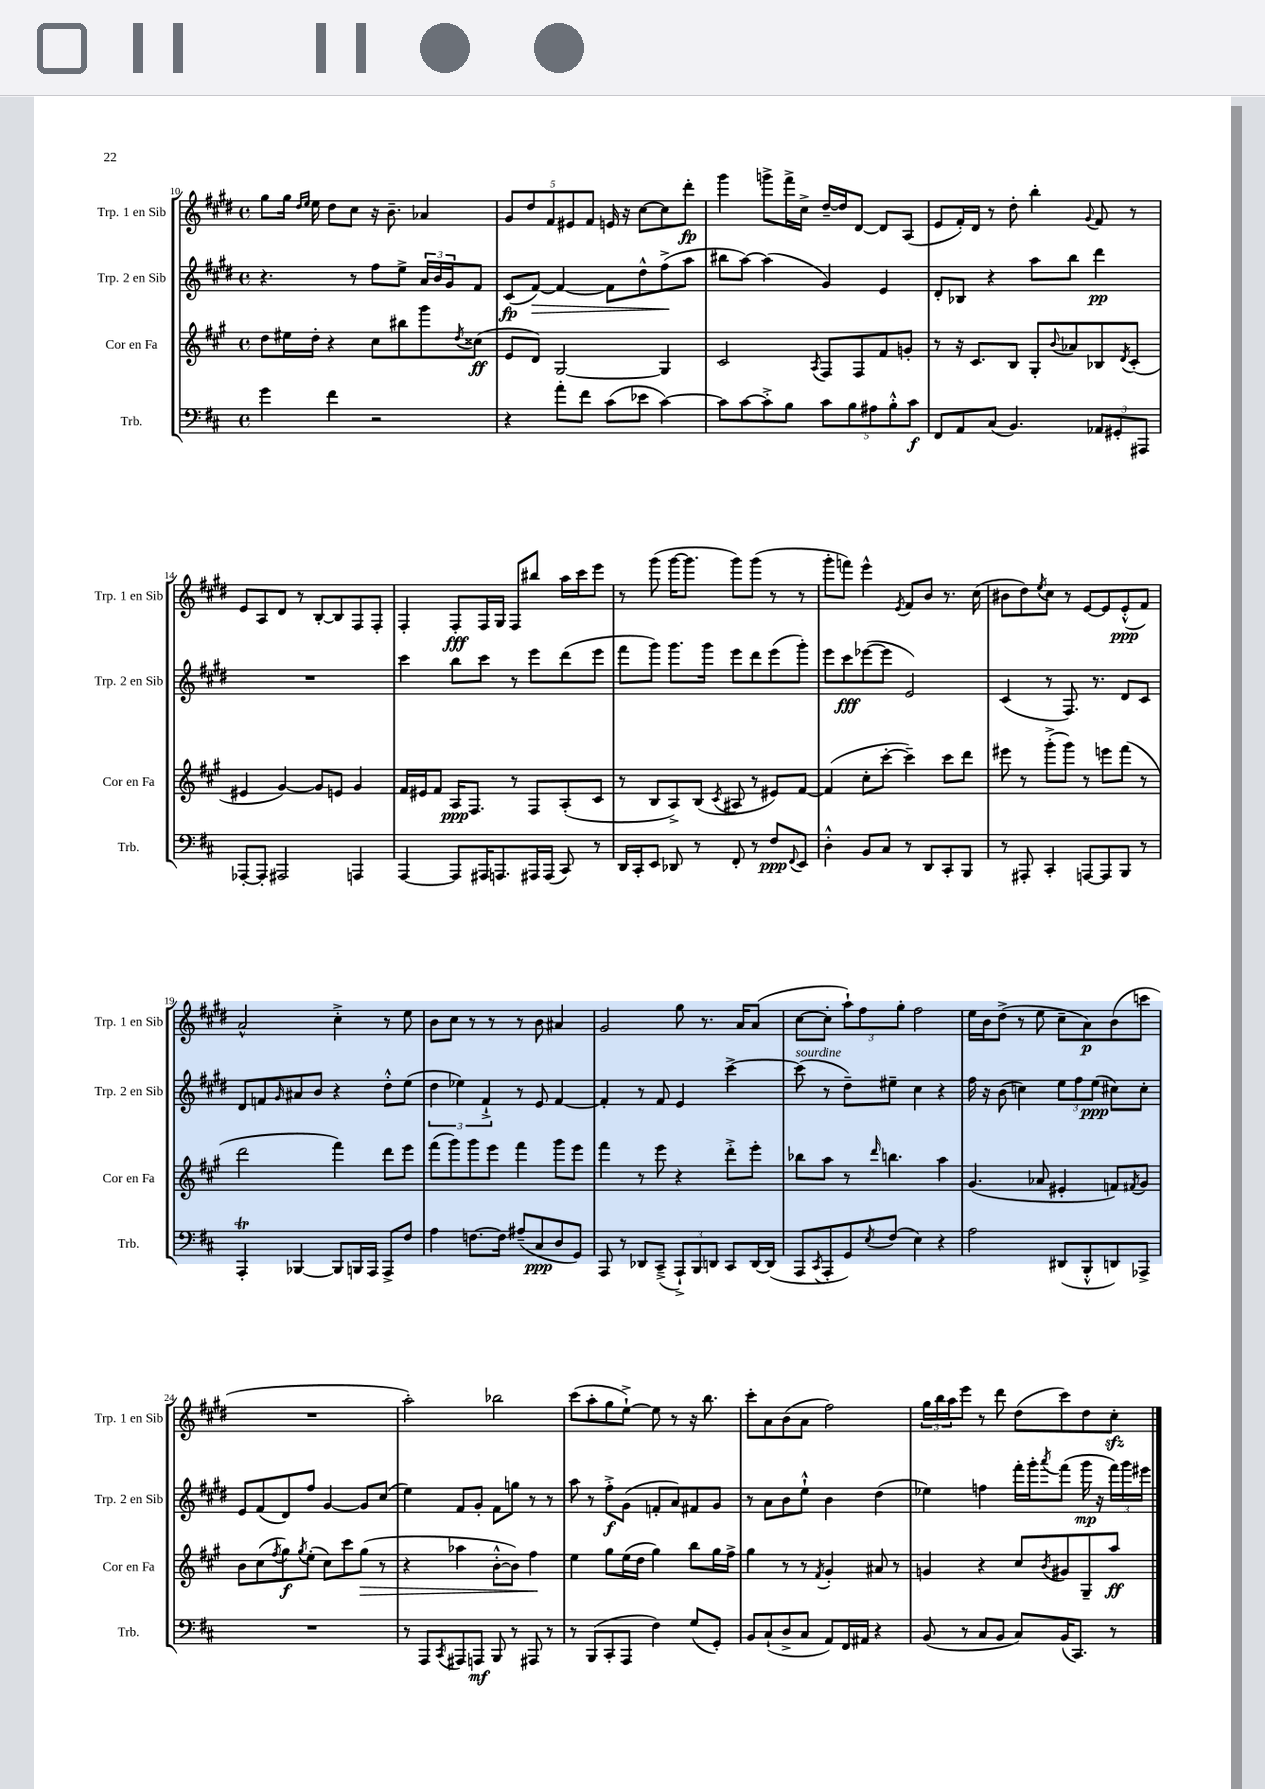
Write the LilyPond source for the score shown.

<<
\new StaffGroup <<
\new Staff = "s0" \with { instrumentName = "Trp. 1 en Sib" shortInstrumentName = "Trp. 1 en Sib" } {
    \clef treble \key e \major \defaultTimeSignature \time 4/4
    gis''8 gis''16 \grace { dis''16 e''16 } e''16 dis''8 cis''8 r16 b'8.-- aes'4 |
    \tuplet 5/4 { gis'8 dis''8 fis'8 eis'8 fis'8 } e'16 r16 cis''8~ cis''8 dis'''8-.\fp |
    gis'''4 g'''8-> fis'''16-> cis''16-> dis''16~-- dis''16 dis'8~ dis'8 a8( |
    e'8 fis'16-.) dis'16 r8 dis''8-. b''4-. \appoggiatura { gis'8 } fis'8 r8 |
    e'8 a8 dis'8 r8 b8~-. b8 fis8 fis8-. |
    fis4-. fis8-.\fff fis16 gis16 fis8 bis''8 a''16 cis'''16 e'''8 |
    r8 gis'''8( gis'''16~ gis'''8. gis'''8) gis'''8( r8 r8 |
    gis'''8-. f'''8) e'''4-^ \acciaccatura { e'8 } fis'8 b'8 r8. cis''16( |
    bis'8 dis''8) \acciaccatura { e''8 } cis''8 r8 e'8~ e'8 e'8-.-^\ppp( fis'8) |
    a'2-^ cis''4-.-> r8 e''8 |
    b'8 cis''8 r8 r8 r8 b'8 ais'4 |
    gis'2 gis''8 r8. a'16 a'8( |
    cis''8~ cis''8-. \tuplet 3/2 { a''8-!) fis''8 gis''8-. } fis''2 |
    e''16 b'16 dis''8->( r8 e''8 cis''8-- a'8\p) b'8( c'''8 |
    R1 |
    a''2-.) bes''2 |
    cis'''8( a''8-. gis''8 e''8~-!->) e''8 r8 r16 b''8. |
    cis'''8-. a'8 b'8( a'8 fis''2) |
    \tuplet 3/2 { gis''16 b''16 a''16 } e'''8 r8 dis'''8 dis''8( cis'''8) dis''8 cis''8-.\sfz \bar "|." |
}
\new Staff = "s1" \with { instrumentName = "Trp. 2 en Sib" shortInstrumentName = "Trp. 2 en Sib" } {
    \clef treble \key e \major \defaultTimeSignature \time 4/4
    r4. r8 fis''8 e''8-> \tuplet 3/2 { a'16 b'16 gis'16 } fis'8 |
    cis'8\fp( fis'8~\>) fis'4~ fis'8 dis''8-^ fis''8->\!( a''8 |
    bis''8 a''8~) a''4( gis'4) e'4 |
    dis'8-. bes8 r4 a''8 b''8 dis'''4\pp |
    R1 |
    cis'''4 b''8 cis'''8 r8 e'''8 dis'''8( e'''8 |
    fis'''8 gis'''8) gis'''8. gis'''16 e'''8 dis'''8 e'''8( gis'''8-.) |
    e'''8 cis'''8\fff ees'''8~( ees'''8 e'2) |
    cis'4( r8 fis8.) r8. dis'8 cis'8 |
    dis'8 f'8 \grace { gis'16 } ais'8 b'8 r4 dis''8-.-^ e''8( |
    \tuplet 3/2 { dis''4 ees''4) fis'4-!-> } r8 e'8 fis'4~ |
    fis'4-. r8 fis'8 e'4 cis'''4~-> |
    cis'''8^\markup { \italic "sourdine" }( r8 dis''8--) eis''8-- cis''4 r4 |
    fis''16 r16 b'8( c''4) \tuplet 3/2 { e''8 fis''8 e''8\ppp( } cis''8) cis''8-. |
    e'8 fis'8( dis'8) fis''8 gis'4~ gis'8 cis''8( |
    e''4) fis'8 gis'8-. fis'8 g''8 r8 r8 |
    a''8 r8 fis''8-.->\f gis'8( f'8-. a'8) fis'8 gis'8 |
    r8 a'8 b'8 e''8-!-^ b'4 dis''4( |
    ees''4) f''4 fis'''16-. gis'''16-. \acciaccatura { a'''8 } fis'''8( gis'''16\mp r16 \tuplet 3/2 { fis'''16) gis'''16 eis'''16 } \bar "|." |
}
\new Staff = "s2" \with { instrumentName = "Cor en Fa" shortInstrumentName = "Cor en Fa" } {
    \clef treble \key a \major \defaultTimeSignature \time 4/4
    d''8 eis''16 d''16-. r4 cis''8 bis''8 gis'''8 \acciaccatura { d''8 } cisis''8\ff( |
    e'8 d'8) gis2~ gis4 |
    cis'2 \acciaccatura { a8 } fis8 fis8 fis'8 g'8-. |
    r8 r16 cis'8. b8 gis8-. \appoggiatura { b'8 } aes'8 bes8 \acciaccatura { d'8 } cis'8-.( |
    eis'4 gis'4~) gis'8 e'8 gis'4 |
    fis'16 eis'16 fis'8 a16\ppp fis8. r8 fis8 a8-.( cis'8 |
    r8 b8 a8->) b8( \acciaccatura { cis'8 } ais8 r8 eis'8) fis'8~ |
    fis'4( cis''8-. cis'''8~-. cis'''4--) cis'''8 d'''8 |
    eis'''8 r8 gis'''8-.->( gis'''8) r8 e'''8 fis'''8( r8 |
    d'''2 fis'''4) d'''8 e'''8 |
    fis'''8( gis'''8) gis'''8 e'''8 fis'''4 gis'''8 e'''8 |
    fis'''4 r8 e'''8 r4 d'''8-.-> e'''8-. |
    bes''8 a''8 r8 \grace { d'''16 } b''4. a''4 |
    gis'4.( aes'8 eis'4-. f'8) \acciaccatura { fis'8 } gis'8 |
    b'8 cis''8( \acciaccatura { fis''8 } gis''8\f) \acciaccatura { gis''8 } e''8-.( cis''8) cis'''8 gis''8\>( r8 |
    r4 aes''4 b'8~-.-^ b'8) fis''4\! |
    e''4 gis''8 e''16( d''16 gis''4) b''8 gis''16 fis''16-> |
    gis''4 r8 r8 \acciaccatura { fis'8 } gis'4-. ais'8 r8 |
    g'4 r4 cis''8 \acciaccatura { b'8 } gis'8 gis8-- a''8\ff \bar "|." |
}
\new Staff = "s3" \with { instrumentName = "Trb." shortInstrumentName = "Trb." } {
    \clef bass \key d \major \defaultTimeSignature \time 4/4
    g'4 fis'4 r2 |
    r4 a'8-. fis'8 cis'8( ees'8 cis'4~) |
    cis'8 cis'8~ cis'8-.-> b8 \tuplet 5/4 { cis'8 b8 ais8 b8-.-^ cis'8\f } |
    fis,8 a,8 cis8( b,4.) \tuplet 3/2 { aes,8 gis,8-. ais,,8 } |
    aes,,8~-. aes,,8-. ais,,2 a,,4 |
    a,,4~ a,,8 ais,,16 a,,8. ais,,16 ais,,16( cis,8) r8 |
    d,16 cis,16-. e,8 des,8 r8 fis,8-. r8 fis8\ppp \appoggiatura { fis,8 } e,8 |
    d4-.-^ b,8 cis8 r8 d,8 cis,8-. b,,8 |
    r8 ais,,8-. cis,4-. a,,8~ a,,8 b,,8 r8 |
    a,,4-.\trill bes,,4~ bes,,8 b,,16 a,,16 a,,8-> fis8 |
    a4 f8.~ f16 ais8--( cis8\ppp d8 g,8) |
    a,,8 r8 des,8 cis,8--->( \tuplet 3/2 { a,,8-!->) b,,8 d,8 } cis,8 d,16~ d,16( |
    a,,8 \acciaccatura { cis,8 } a,,8-. g,8) \acciaccatura { e8 } fis8( e4) r4 |
    a2 dis,8( b,,8-.-^ d,8) aes,,8-> |
    R1 |
    r8 a,,8 \acciaccatura { cis,8 } ais,,8 a,,8\mf b,,8 r8 ais,,8 r8 |
    r8 b,,8( cis,8-. a,,8 fis4) g8( g,8-.) |
    b,8 cis8-!( d8-> cis8 a,8) fis,16 ais,16 r4 |
    b,8( r8 cis8 b,8 cis8) b,16( cis,8.) r8 \bar "|." |
}
>>
>>
\layout { \context { \Score currentBarNumber = #10 } }
